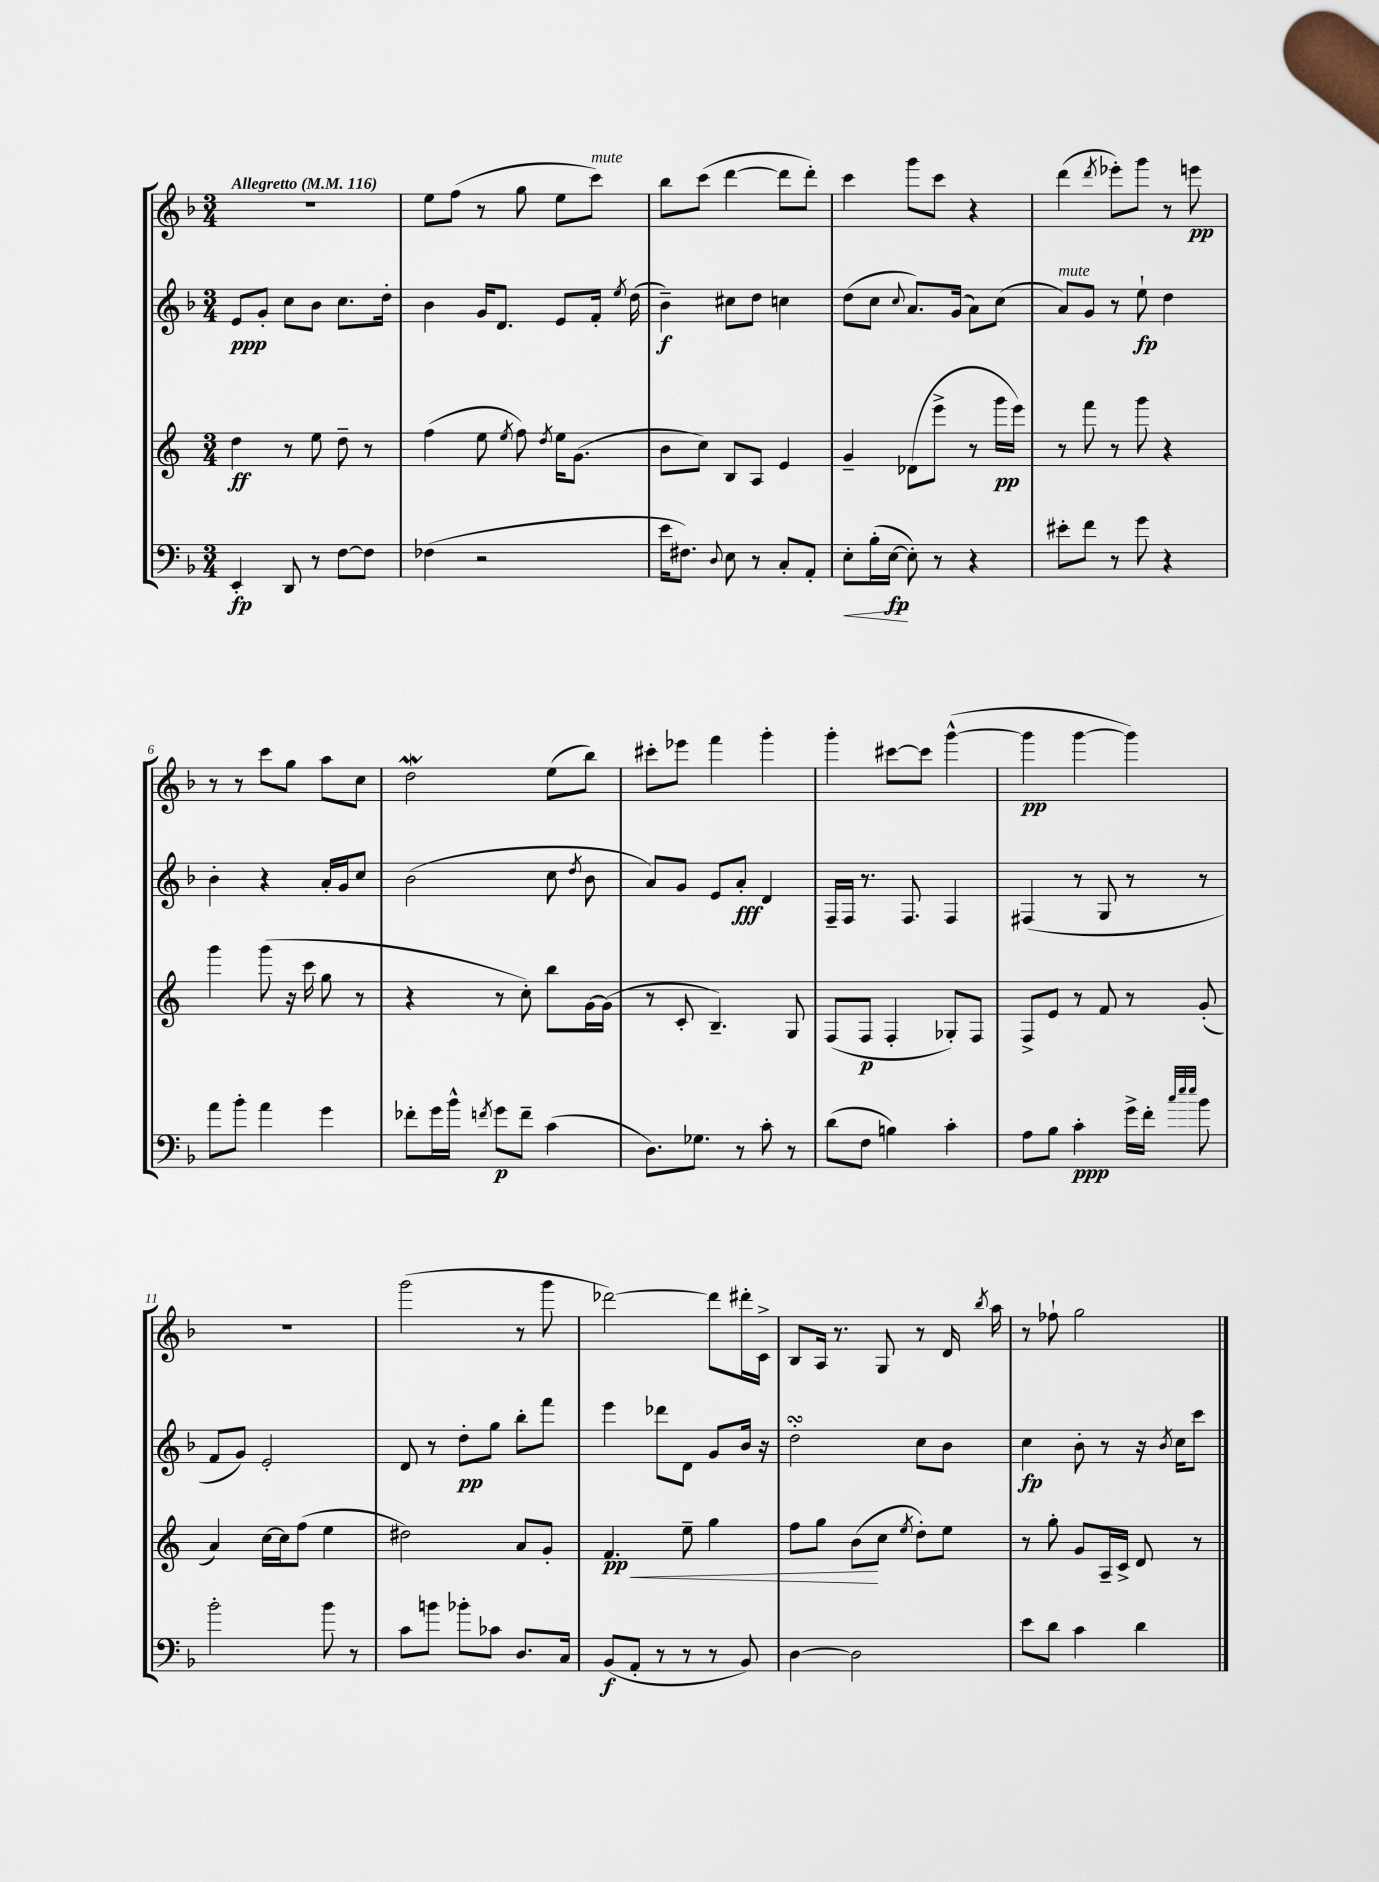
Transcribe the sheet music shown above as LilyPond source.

<<
\new StaffGroup <<
\new Staff = "s0" {
    \clef treble \key f \major \numericTimeSignature \time 3/4 \tempo "Allegretto" 4 = 116
    \autoBeamOff R2. |
    e''8[ f''8]( r8 g''8 e''8[ c'''8]^\markup { \italic "mute" }) |
    bes''8[ c'''8]( d'''4~ d'''8[ d'''8]-.) |
    c'''4 g'''8[ c'''8] r4 |
    d'''4( \acciaccatura { d'''8 } ees'''8[-.) g'''8] r8 e'''8\pp |
    r8 r8 c'''8[ g''8] a''8[ c''8] |
    d''2\mordent e''8[( bes''8]) |
    cis'''8[-. ees'''8] f'''4 g'''4-. |
    g'''4-. cis'''8[~ cis'''8] g'''4~-^( |
    g'''4\pp g'''4~ g'''4) |
    R2. |
    g'''2( r8 g'''8 |
    des'''2~) des'''8[ dis'''16-. c'16]-> |
    bes8[ a16] r8. g8 r8 d'16 \acciaccatura { bes''8 } a''16 |
    r8 fes''8-! g''2 \bar "|." |
}
\new Staff = "s1" {
    \clef treble \key f \major \numericTimeSignature \time 3/4
    \autoBeamOff e'8[\ppp g'8]-. c''8[ bes'8] c''8.[ d''16]-. |
    bes'4 g'16[ d'8.] e'8[ f'16]-. \acciaccatura { e''8 } d''16( |
    bes'4--\f) cis''8[ d''8] c''4 |
    d''8[( c''8] \appoggiatura { c''8 } a'8.[) g'16]( a'8[) c''8]( |
    a'8[^\markup { \italic "mute" }) g'8] r8 e''8-!\fp d''4 |
    bes'4-. r4 a'16[-. g'16 c''8] |
    bes'2( c''8 \acciaccatura { d''8 } bes'8 |
    a'8[) g'8] e'8[ a'8]-.\fff d'4 |
    f16[-- f16] r8. f8. f4 |
    fis4( r8 g8 r8 r8 |
    f'8[ g'8]) e'2-. |
    d'8 r8 d''8[-.\pp g''8] bes''8[-. f'''8] |
    e'''4 des'''8[ d'8] g'8[ bes'16] r16 |
    d''2-.\turn c''8[ bes'8] |
    c''4\fp bes'8-. r8 r16 \acciaccatura { bes'8 } c''16[ c'''8] \bar "|." |
}
\new Staff = "s2" {
    \clef treble \key c \major \numericTimeSignature \time 3/4
    \autoBeamOff d''4\ff r8 e''8 d''8-- r8 |
    f''4( e''8 \acciaccatura { e''8 } f''8) \acciaccatura { d''8 } e''16[ g'8.]( |
    b'8[ c''8]) b8[ a8] e'4 |
    g'4-- des'8[( e'''8]-> r8 g'''16[\pp e'''16]) |
    r8 f'''8 r8 g'''8 r4 |
    g'''4 g'''8( r16 c'''16 g''8 r8 |
    r4 r8 c''8-.) b''8[ g'16~ g'16]( |
    r8 c'8-. b4.--) g8 |
    f8[( f8]\p f4-. ges8[-.) f8] |
    f8[-> e'8] r8 f'8 r8 g'8-.( |
    a'4) c''16[~ c''16 f''8]( e''4 |
    dis''2) a'8[ g'8]-. |
    f'4.\pp\< e''8-- g''4 |
    f''8[ g''8] b'8[\!( c''8] \acciaccatura { e''8 } d''8[-.) e''8] |
    r8 g''8-. g'8[ a16-- c'16]-> d'8 r8 \bar "|." |
}
\new Staff = "s3" {
    \clef bass \key f \major \numericTimeSignature \time 3/4
    \autoBeamOff e,4-.\fp d,8 r8 f8[~ f8] |
    fes4( r2 |
    e'16[ fis8.]) \appoggiatura { d8 } e8 r8 c8[-. a,8]-. |
    e8[-.\< bes16-.( e16]~\fp\! e8-.) r8 r4 |
    eis'8[-. f'8] r8 g'8 r4 |
    a'8[ bes'8]-. a'4 g'4 |
    fes'8[-. g'16 bes'16]-^ \acciaccatura { f'8 } g'8[\p f'8]-- c'4( |
    d8.[) ges8.] r8 c'8-. r8 |
    d'8[( f8] b4) c'4-. |
    a8[ bes8] c'4-.\ppp g'16[-> f'16]-. \grace { c''32[ e''32 e''32] } bes'8 |
    bes'2-. bes'8 r8 |
    c'8[ b'8] bes'8[-. ces'8] d8.[ c16] |
    bes,8[\f( a,8]-. r8 r8 r8 bes,8) |
    d4~ d2 |
    e'8[ d'8] c'4 d'4 \bar "|." |
}
>>
>>
